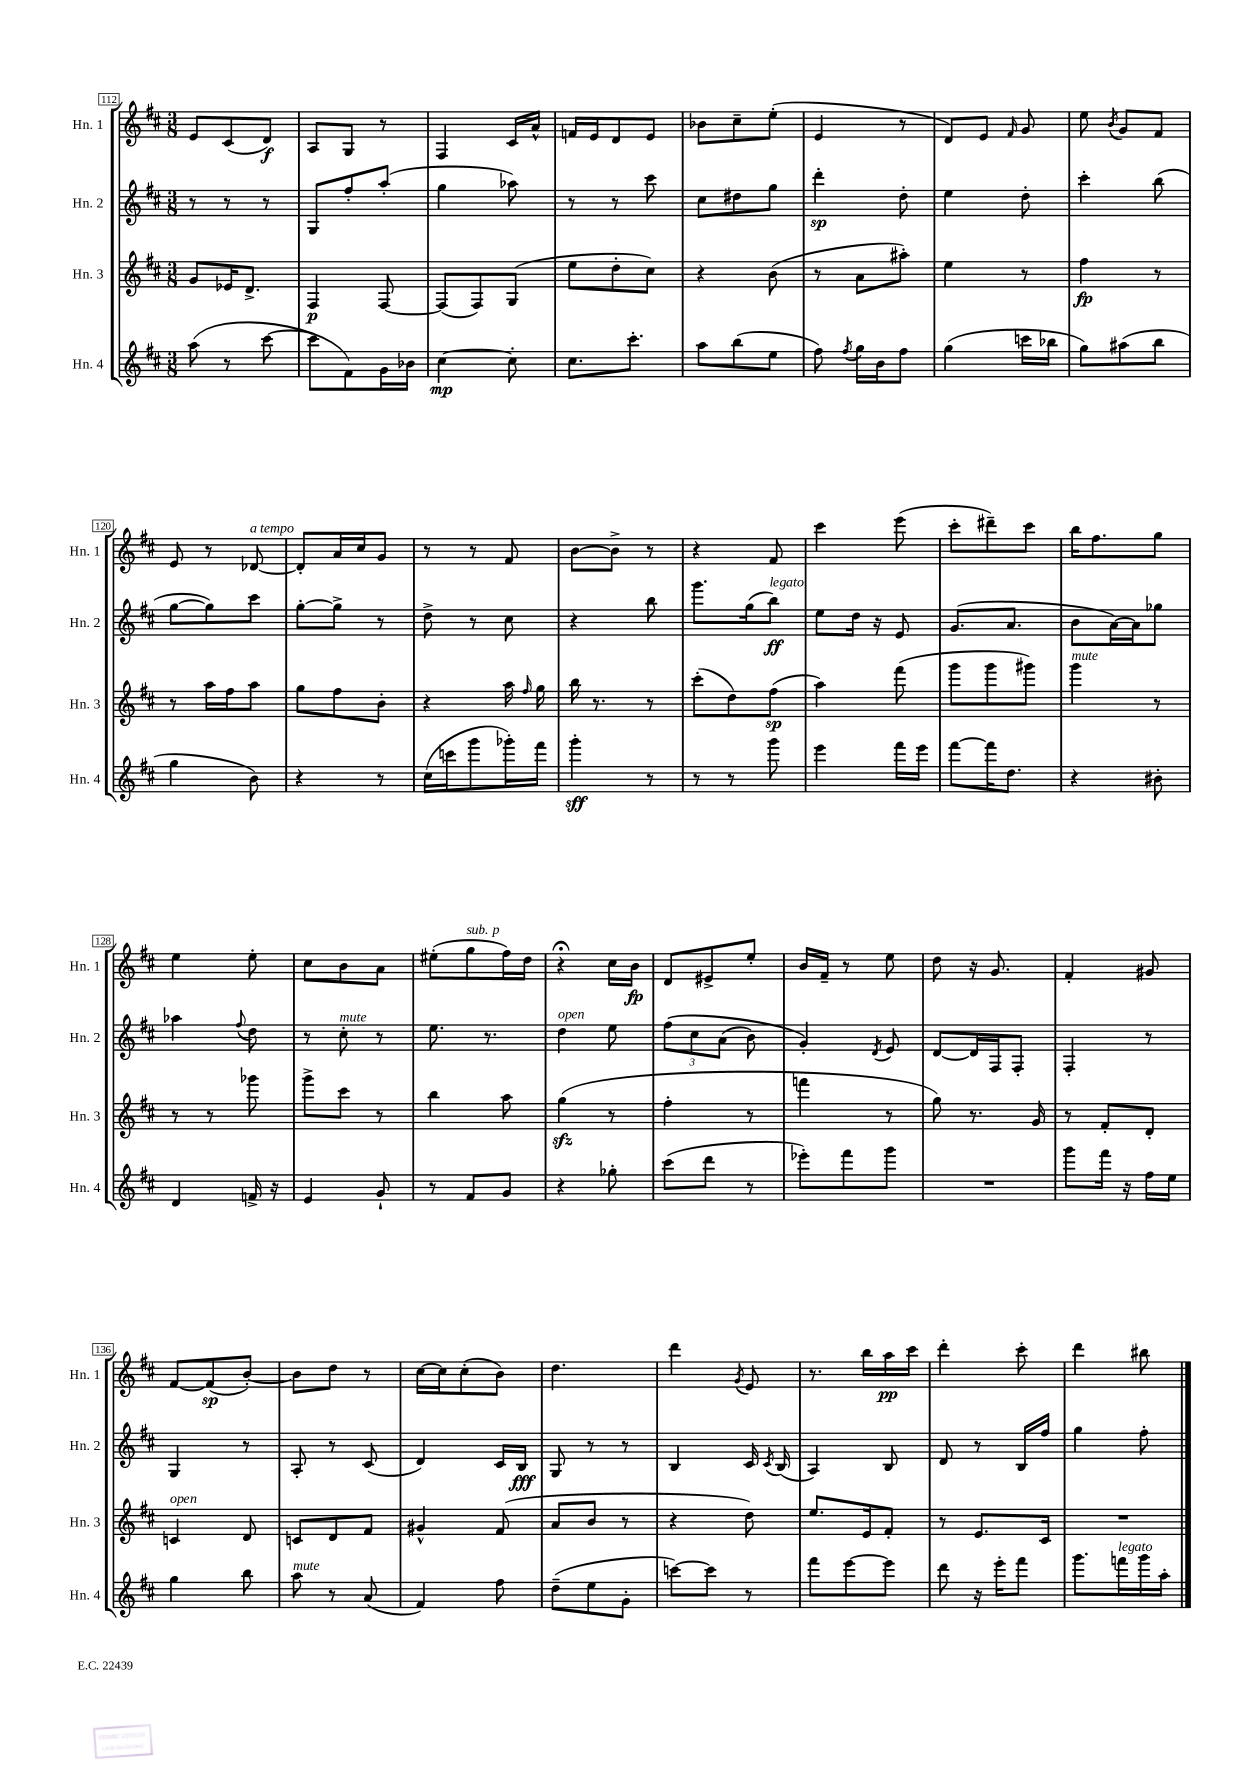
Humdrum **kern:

**kern	**dynam	**kern	**dynam	**kern	**dynam	**kern	**dynam
*part4	*part4	*part3	*part3	*part2	*part2	*part1	*part1
*staff4	*staff4	*staff3	*staff3	*staff2	*staff2	*staff1	*staff1
*I"Hn. 4	*	*I"Hn. 3	*	*I"Hn. 2	*	*I"Hn. 1	*
*I'Hn. 4	*	*I'Hn. 3	*	*I'Hn. 2	*	*I'Hn. 1	*
*clefG2	*	*clefG2	*	*clefG2	*	*clefG2	*
*k[f#c#]	*	*k[f#c#]	*	*k[f#c#]	*	*k[f#c#]	*
*M3/8	*	*M3/8	*	*M3/8	*	*M3/8	*
=112	=112	=112	=112	=112	=112	=112	=112
(8aa\	.	8g/L	.	8r	.	8e/L	.
8r	.	16e-X/K	.	8r	.	(8c#/	.
.	.	8.d^/J	.	.	.	.	.
[8ccc#\	.	.	.	8r	.	8d/J)	f
=113	=113	=113	=113	=113	=113	=113	=113
8ccc#\L]	.	4F#/	p	8G/L	.	8A/L	.
8f#\)	.	.	.	8ff#'/	.	8G/J	.
16g\L	.	[8F#/	.	(8aa'/J	.	8r	.
16b-X\JJ	.	.	.	.	.	.	.
=114	=114	=114	=114	=114	=114	=114	=114
[4cc#\	mp	(8F#/L]	.	4gg\	.	4F#/	.
.	.	8F#/)	.	.	.	.	.
8cc#'\]	.	(8G/J	.	8aa-X\)	.	16c#/LL	.
.	.	.	.	.	.	16a^^/JJ	.
=115	=115	=115	=115	=115	=115	=115	=115
8.cc#\L	.	8ee\L	.	8r	.	16fn/LL	.
.	.	.	.	.	.	16e/J	.
.	.	8dd'\	.	8r	.	8d/	.
8.ccc#'\J	.	.	.	.	.	.	.
.	.	8cc#\J)	.	8ccc#\	.	8e/J	.
=116	=116	=116	=116	=116	=116	=116	=116
8aa\L	.	4r	.	8cc#\L	.	8b-X\L	.
(8bb\	.	.	.	8dd#X\	.	8cc#~\	.
8ee\J	.	(8b\	.	8gg\J	.	(8ee'\J	.
=117	=117	=117	=117	=117	=117	=117	=117
8ff#\)	.	8r	.	4ddd'\	sp	4e/	.
8qff#/	.	.	.	.	.	.	.
16gg\LL	.	8a\L	.	.	.	.	.
16b\J	.	.	.	.	.	.	.
8ff#\J	.	8aa#X'\J)	.	8dd'\	.	8r	.
=118	=118	=118	=118	=118	=118	=118	=118
(4gg\	.	4ee\	.	4ee\	.	8d/L)	.
.	.	.	.	.	.	8e/J	.
.	.	.	.	.	.	16qqf#/	.
16cccn\LL	.	8r	.	8dd'\	.	8g/	.
16bb-X\JJ	.	.	.	.	.	.	.
=119	=119	=119	=119	=119	=119	=119	=119
8gg\L)	.	4ff#\	fp	4ccc#'\	.	8ee\	.
.	.	.	.	.	.	8qb/	.
(8aa#X\	.	.	.	.	.	8g/L	.
8bb\J	.	8r	.	(8bb\	.	8f#/J	.
!!LO:LB:g=z
=120	=120	=120	=120	=120	=120	=120	=120
4gg\	.	8r	.	[8gg\L	.	8e/	.
.	.	16aa\LL	.	8gg\])	.	8r	.
.	.	16ff#\J	.	.	.	.	.
!	!	!	!	!	!	!LO:TX:a:i:t=a tempo	!
8b\)	.	8aa\J	.	8ccc#\J	.	[8d-X/	.
=121	=121	=121	=121	=121	=121	=121	=121
4r	.	8gg\L	.	[8gg'\L	.	8d-'/L]	.
.	.	8ff#\	.	8gg^\J]	.	16a/L	.
.	.	.	.	.	.	16cc#/J	.
8r	.	8b'\J	.	8r	.	8g/J	.
=122	=122	=122	=122	=122	=122	=122	=122
(16cc#\LL	.	4r	.	8dd^\	.	8r	.
16cccn\J	.	.	.	.	.	.	.
8ggg\	.	.	.	8r	.	8r	.
16ggg-X'\L)	.	16aa\	.	8cc#\	.	8f#/	.
.	.	16qqff#/	.	.	.	.	.
16fff#\JJ	.	16gg\	.	.	.	.	.
=123	=123	=123	=123	=123	=123	=123	=123
4ggg'\	sff	16bb\	.	4r	.	[8b\L	.
.	.	8.r	.	.	.	.	.
.	.	.	.	.	.	8b^\J]	.
8r	.	8r	.	8bb\	.	8r	.
=124	=124	=124	=124	=124	=124	=124	=124
8r	.	(8ccc#'\L	.	8.ggg\L	.	4r	.
8r	.	8dd\)	.	.	.	.	.
.	.	.	.	(16gg\k	.	.	.
!	!	!	!	!LO:TX:a:i:t=legato	!	!	!
8ggg\	.	(8ff#\J	sp	8bb\J)	ff	8f#/	.
=125	=125	=125	=125	=125	=125	=125	=125
4eee\	.	4aa\)	.	8ee\L	.	4ccc#\	.
.	.	.	.	16dd\Jk	.	.	.
.	.	.	.	16r	.	.	.
16fff#\LL	.	(8fff#\	.	8e/	.	(8eee\	.
16eee\JJ	.	.	.	.	.	.	.
=126	=126	=126	=126	=126	=126	=126	=126
[8fff#\L	.	8ggg\L	.	(8.g/L	.	8ccc#'\L	.
16fff#\K]	.	8ggg\	.	.	.	8ddd#X~\)	.
8.dd\J	.	.	.	8.a/J	.	.	.
.	.	8ggg#X\J)	.	.	.	8ccc#\J	.
=127	=127	=127	=127	=127	=127	=127	=127
!	!	!LO:TX:a:i:t=mute	!	!	!	!	!
4r	.	4ggg\	.	8b\L	.	16bb\KL	.
.	.	.	.	.	.	8.ff#\	.
.	.	.	.	[16a\L)	.	.	.
.	.	.	.	16a\J]	.	.	.
8b#X'\	.	8r	.	8gg-X\J	.	8gg\J	.
!!LO:LB:g=z
=128	=128	=128	=128	=128	=128	=128	=128
4d/	.	8r	.	4aa-X\	.	4ee\	.
.	.	8r	.	.	.	.	.
.	.	.	.	8qqff#/	.	.	.
16fn^/	.	8ggg-X\	.	8dd\	.	8ee'\	.
16r	.	.	.	.	.	.	.
=129	=129	=129	=129	=129	=129	=129	=129
4e/	.	8ggg^\L	.	8r	.	8cc#\L	.
!	!	!	!	!LO:TX:a:i:t=mute	!	!	!
.	.	8ccc#\J	.	8cc#'\	.	8b\	.
8g`/	.	8r	.	8r	.	8a\J	.
=130	=130	=130	=130	=130	=130	=130	=130
8r	.	4bb\	.	8.ee\	.	(8ee#X'\L	.
!	!	!	!	!	!	!LO:TX:a:i:t=sub. p	!
8f#/L	.	.	.	.	.	8gg\	.
.	.	.	.	8.r	.	.	.
8g/J	.	8aa\	.	.	.	16ff#\L)	.
.	.	.	.	.	.	16dd\JJ	.
=131	=131	=131	=131	=131	=131	=131	=131
!	!	!	!	!LO:TX:a:i:t=open	!	!	!
4r	.	(4ggzz\	.	4dd\	.	4r;<	.
8gg-X'\	.	8r	.	8ee\	.	16cc#\LL	.
.	.	.	.	.	.	16b\JJ	fp
=132	=132	=132	=132	=132	=132	=132	=132
(8ccc#\L	.	4ff#'\	.	(12ff#\L	.	8d/L	.
.	.	.	.	12cc#\	.	.	.
8ddd\J	.	.	.	.	.	8e#X^/	.
.	.	.	.	(12a\J	.	.	.
8r	.	8r	.	8b\)	.	8ee'/J	.
=133	=133	=133	=133	=133	=133	=133	=133
8eee-X'\L)	.	4fffn\	.	4g'/)	.	16b/LL	.
.	.	.	.	.	.	16f#~/JJ	.
8fff#\	.	.	.	.	.	8r	.
.	.	.	.	8qd/	.	.	.
8ggg\J	.	8r	.	8e/	.	8ee\	.
=134	=134	=134	=134	=134	=134	=134	=134
4.r	.	8gg\)	.	[8d/L	.	8dd\	.
.	.	8.r	.	16d/L]	.	16r	.
.	.	.	.	16F#/J	.	8.g/	.
.	.	.	.	8F#'/J	.	.	.
.	.	16g/	.	.	.	.	.
=135	=135	=135	=135	=135	=135	=135	=135
8ggg\L	.	8r	.	4F#'/	.	4f#'/	.
16fff#\Jk	.	8f#'/L	.	.	.	.	.
16r	.	.	.	.	.	.	.
16ff#\LL	.	8d'/J	.	8r	.	8g#X/	.
16ee\JJ	.	.	.	.	.	.	.
!!LO:LB:g=z
=136	=136	=136	=136	=136	=136	=136	=136
!	!	!LO:TX:a:i:t=open	!	!	!	!	!
4gg\	.	4cn/	.	4G/	.	[8f#/L	.
.	.	.	.	.	.	(8f#/]	sp
8bb\	.	8d/	.	8r	.	[8b'/J)	.
=137	=137	=137	=137	=137	=137	=137	=137
!LO:TX:a:i:t=mute	!	!	!	!	!	!	!
8aa\	.	8cn/L	.	8A'/	.	8b\L]	.
8r	.	8d/	.	8r	.	8dd\J	.
(8a/	.	8f#/J	.	(8c#/	.	8r	.
=138	=138	=138	=138	=138	=138	=138	=138
4f#/)	.	4g#X^^/	.	4d/)	.	[16cc#\LL	.
.	.	.	.	.	.	16cc#\J]	.
.	.	.	.	.	.	(8cc#'\	.
8ff#\	.	(8f#/	.	16c#/LL	.	8b\J)	.
.	.	.	.	16B/JJ	fff	.	.
=139	=139	=139	=139	=139	=139	=139	=139
(8dd~\L	.	8a/L	.	8G/	.	4.dd\	.
8ee\	.	8b/J	.	8r	.	.	.
8g'\J	.	8r	.	8r	.	.	.
=140	=140	=140	=140	=140	=140	=140	=140
[8cccn\L)	.	4r	.	4B/	.	4ddd\	.
8ccc\J]	.	.	.	.	.	.	.
.	.	.	.	.	.	8qg/	.
8r	.	8dd\)	.	16c#/	.	8e/	.
.	.	.	.	8qc#/	.	.	.
.	.	.	.	(16B/	.	.	.
=141	=141	=141	=141	=141	=141	=141	=141
8fff#\L	.	8.ee/L	.	4A/)	.	8.r	.
[8eee\	.	.	.	.	.	.	.
.	.	16e/k	.	.	.	16bb\LL	.
8eee\J]	.	8f#'/J	.	8B/	.	16aa\	pp
.	.	.	.	.	.	16ccc#\JJ	.
=142	=142	=142	=142	=142	=142	=142	=142
8ddd\	.	8r	.	8d/	.	4ddd'\	.
16r	.	8.e/L	.	8r	.	.	.
16eee'\KL	.	.	.	.	.	.	.
8fff#\J	.	.	.	16B/LL	.	8ccc#'\	.
.	.	16c#/Jk	.	16ff#/JJ	.	.	.
=143	=143	=143	=143	=143	=143	=143	=143
8.ggg\L	.	4.r	.	4gg\	.	4ddd\	.
!LO:TX:a:i:t=legato	!	!	!	!	!	!	!
16fffn\L	.	.	.	.	.	.	.
16ggg\	.	.	.	8ff#'\	.	8bb#X\	.
16aa'\JJ	.	.	.	.	.	.	.
==	==	==	==	==	==	==	==
*-	*-	*-	*-	*-	*-	*-	*-
